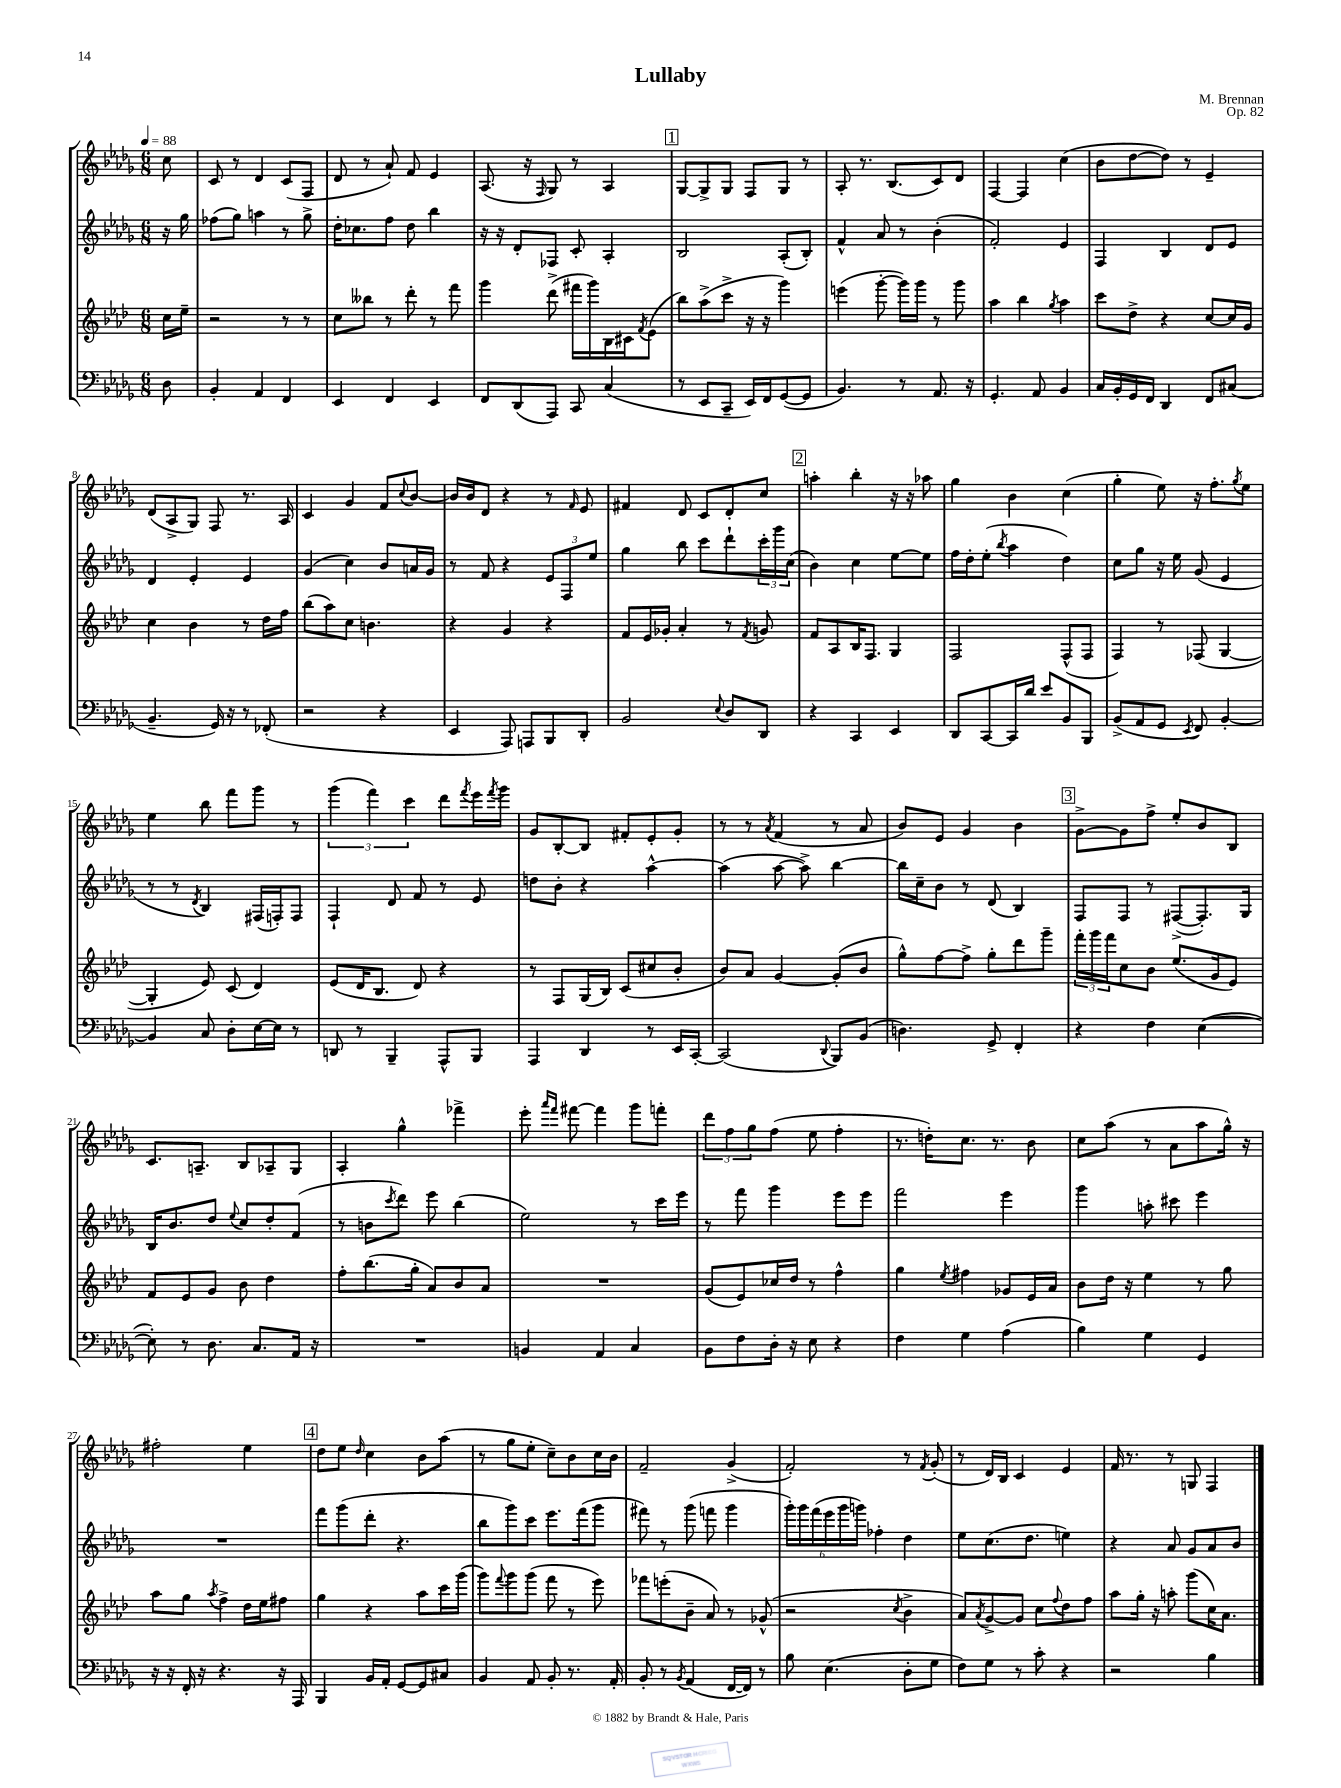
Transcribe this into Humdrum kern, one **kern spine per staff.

**kern	**kern	**kern	**kern
*part4	*part3	*part2	*part1
*staff4	*staff3	*staff2	*staff1
*clefF4	*clefG2	*clefG2	*clefG2
*k[b-e-a-d-g-]	*k[b-e-a-d-]	*k[b-e-a-d-g-]	*k[b-e-a-d-g-]
*M6/8	*M6/8	*M6/8	*M6/8
*MM88	*MM88	*MM88	*MM88
=	=	=	=
8D-\	16cc\LL	16r	8cc\
.	16ee-~\JJ	16gg-\	.
=1	=1	=1	=1
4BB-'/	2r	(8ff-X\L	8c/
.	.	8gg-\J)	8r
4AA-/	.	4aan\	4d-/
4FF/	8r	8r	(8c/L
.	8r	8gg-^\	8F/J
=2	=2	=2	=2
4EE-/	8cc\L	16dd-'\KL	8d-/
.	.	8.cc-X\	.
.	8bb--X\J	.	8r
4FF/	8r	8ff\J	8a-`/)
.	8ddd-'\	8dd-\	8f/
4EE-/	8r	4bb-\	4e-/
.	8fff\	.	.
=3	=3	=3	=3
8FF/L	4ggg\	16r	(8.A-/
.	.	16r	.
(8DD-/	.	8d-'/L	.
.	.	.	16r
.	.	.	16qqF/
8AAA-/J)	(8ddd-^\	8F-X/J	8G-/)
8CC/	16fff#X\LL	8c'/	8r
.	16ggg\)	.	.
(4C/	16B-\	4A-'/	4A-/
.	16c#X\J	.	.
.	8qf/	.	.
.	(8e-\J	.	.
!!LO:REH:place=s1:t=1
=4	=4	=4	=4
8r	8bb-\L)	2B-/	[8G-/L
8EE-/L	(8aa-^\	.	8G-^/]
8CC~/J	8ccc^\J	.	8G-/J
16EE-/LL)	16r	.	8F/L
16FF/J	16r	.	.
([8GG-/	4ggg\)	(8A-'/L	8G-/J
8GG-/J]	.	8B-'/J)	8r
=5	=5	=5	=5
4.BB-/)	(4eeen\	4f^^/	8A-'/
.	.	.	8.r
.	[8ggg'\	8a-/	.
.	.	.	(8.B-/L
8r	16ggg\LL])	8r	.
.	16ggg\JJ	.	.
8.AA-/	8r	(4b-'\	8c/)
.	8ggg\	.	8d-/J
16r	.	.	.
=6	=6	=6	=6
4.GG-'/	4aa-\	2f'/)	[4F/
.	4bb-\	.	4F/]
8AA-/	.	.	.
.	8qgg/	.	.
4BB-/	4aa-\	4e-/	(4cc\
=7	=7	=7	=7
16C/LL	8ccc\L	4F/	8b-\L
16BB-'/	.	.	.
16GG-/	8dd-^\J	.	[8dd-\
16FF/JJ	.	.	.
4DD-/	4r	4B-/	8dd-\J])
.	.	.	8r
8FF/L	[8cc/L	8d-/L	4e-~/
(8C#X/J	16cc/L]	8e-/J	.
.	16g/JJ	.	.
!!LO:LB:g=z
=8	=8	=8	=8
4.BB-~/	4cc\	4d-/	(8d-/L
.	.	.	8A-^/
.	4b-\	4e-'/	8G-/J)
16GG-/)	.	.	8F/
16r	.	.	.
8r	8r	4e-/	8.r
(8FF-X'/	16dd-\LL	.	.
.	16ff\JJ	.	16A-/
=9	=9	=9	=9
2r	(8bb-\L	(4g-/	4c/
.	8aa-\)	.	.
.	8cc\J	4cc\)	4g-/
.	4.bn\	.	.
4r	.	8b-/L	8f/L
.	.	.	8qqcc/
.	.	16an/L	[8b-/J
.	.	16g-/JJ	.
=10	=10	=10	=10
4EE-/	4r	8r	16b-/LL]
.	.	.	16b-/J
.	.	8f/	8d-/J
8AAA-/)	4g/	4r	4r
8AAAn/L	.	.	.
8BBB-/	4r	12e-/L	8r
.	.	12F/	.
.	.	.	16qqf/
8DD-'/J	.	.	8e-/
.	.	12ee-/J	.
=11	=11	=11	=11
2BB-/	8f/L	4gg-\	4f#X/
.	16e-/L	.	.
.	16g-X'/JJ	.	.
.	4a-'/	8bb-\	8d-/
.	.	8ccc\L	8c/L
8qqE-/	.	.	.
8D-/L	8r	8ddd-`\	8d-'/
.	8qf/	.	.
8DD-/J	8gn/	24ccc'\L	8cc/J
.	.	24ggg-\	.
.	.	(24cc\JJ	.
!!LO:REH:place=s1:t=2
=12	=12	=12	=12
4r	8f/L	4b-\)	4aan'\
.	8A-/	.	.
4CC/	16B-/K	4cc\	4bb-'\
.	8.F/J	.	.
4EE-/	4G/	[8ee-\L	16r
.	.	.	16r
.	.	8ee-\J]	8aa-X\
=13	=13	=13	=13
8DD-/L	2F/	16ff\LL	4gg-\
.	.	16dd-'\J	.
[8CC/	.	(8ee-'\J	.
.	.	8qbb-/	.
16CC/L]	.	4aa-\	4b-\
16d-/JJ	.	.	.
8e-/L	.	.	.
8BB-/	(8F^^/L	4dd-\)	(4cc\
8BBB-/J	8F/J	.	.
=14	=14	=14	=14
(8BB-^/L	4F/)	8cc\L	4gg-'\
8AA-/	.	8gg-\J	.
8GG-/J	8r	16r	8ee-\)
.	.	16ee-\	.
8qEE-/	.	.	.
8FF/)	(8F-X/	(8g-/	16r
.	.	.	8.ff'\L
[4BB-'/	[4G/	4e-/	.
.	.	.	8qgg-/
.	.	.	8ee-\J
!!LO:LB:g=z
=15	=15	=15	=15
4BB-/]	4G'/]	8r	4ee-\
.	.	8r	.
.	.	8qd-/	.
8C/	8e-/)	4B-/)	8bb-\
8D-'\L	(8c/	.	8fff\L
[16E-\L	4d-/)	(16F#X/LL	8ggg-\J
16E-\JJ]	.	16Fn'/J)	.
8r	.	8F/J	8r
=16	=16	=16	=16
8DDn/	(8e-/L	4F`/	(6ggg-\
8r	16d-/K	.	.
.	.	.	6fff\)
.	8.B-/J	.	.
4BBB-~/	.	8d-/	.
.	.	.	6ccc\
.	8d-/)	8f/	.
8AAA-^^/L	4r	8r	8ddd-\L
.	.	.	8qfff/
8BBB-/J	.	8e-/	16eee-\L
.	.	.	8qfff/
.	.	.	16ggg-\JJ
=17	=17	=17	=17
4AAA-/	8r	8ddn\L	8g-/L
.	8F/L	8b-'\J	[8B-'/
4DD-/	(16G/L	4r	8B-/J]
.	16B-/JJ)	.	.
.	(8c/L	.	8f#X'/L
8r	8cc#X/	[4aa-^^\	8e-'/
16EE-/LL	8b-'/J	.	8g-'/J
[16CC'/JJ	.	.	.
=18	=18	=18	=18
(2CC/]	8b-/L)	(4aa-\]	8r
.	8a-/J	.	8r
.	.	.	8qa-/
.	[4g/	[8aa-\	(4f/
.	.	8aa-^\])	.
8qqDD-/	.	.	.
8BBB-/L)	(8g'/L]	[4bb-\	8r
(8BB-/J	8b-/J	.	8a-/
=19	=19	=19	=19
4.Dn\)	8gg^^\L)	16bb-\LL]	8b-/L)
.	.	16cc~\J	.
.	[8ff\	8b-\J	8e-/J
.	8ff^\J]	8r	4g-/
8GG-^/	8gg'\L	(8d-/	.
4FF'/	8ddd-\	4B-/)	4b-\
.	8ggg~\J	.	.
!!LO:REH:place=s1:t=3
=20	=20	=20	=20
4r	24fff'\LL	8F/L	[8g-^\L
.	24ggg\	.	.
.	24fff\J	.	.
.	8cc\	8F/J	8g-\]
4F\	8b-\J	8r	8ff^\J
.	(8.ee-/L	([8F#X^/L	8ee-'/L
([4E-\	.	8.F#'/])	8b-/
.	16g/k	.	.
.	8e-/J)	.	8B-/J
.	.	16G-/Jk	.
!!LO:LB:g=z
=21	=21	=21	=21
8E-'\])	8f/L	16B-/KL	8.c/L
.	.	8.b-/	.
8r	8e-/	.	.
.	.	.	8.An~/J
8.D-\	8g/J	8dd-/J	.
.	.	8qqee-/	.
.	8b-\	8cc/L	8B-/L
8.C/L	.	.	.
.	4dd-\	8dd-'/	8A-X~/
16AA-/Jk	.	(8f/J	8G-/J
16r	.	.	.
=22	=22	=22	=22
2.r	8ff'\L	8r	4A-'/
.	(8.bb-\	8bn\L	.
.	.	8qccc/	.
.	.	8ddd-\J)	4gg-^^\
.	16gg'\Jk	.	.
.	8a-/L)	8eee-\	.
.	8b-/	(4bb-\	4fff-X^\
.	8a-/J	.	.
=23	=23	=23	=23
4BBn/	2.r	2ee-\)	8eee-'\
.	.	.	16qqaaa-/LL
.	.	.	16qqfff/JJ
.	.	.	[8fff#X\
4AA-/	.	.	4fff#\]
4C/	.	8r	8ggg-\L
.	.	16ccc\LL	8fffn'\J
.	.	16eee-\JJ	.
=24	=24	=24	=24
8BB-\L	(8g/L	8r	12ddd-\L
.	.	.	12ff\
8F\	8e-/)	8fff\	.
.	.	.	12gg-\
16D-'\Jk	16cc-X/L	4ggg-\	(8ff\J
16r	16dd-/JJ	.	.
8E-\	8r	.	8ee-\
4r	4ff^^\	8eee-\L	4ff'\
.	.	8eee-\J	.
=25	=25	=25	=25
4F\	4gg\	2fff\	8.r
.	.	.	16ddn'\KL)
.	8qee-/	.	.
4G-\	4ff#X\	.	8.cc\J
.	.	.	8.r
(4A-\	8g-X/L	4eee-\	.
.	16e-/L	.	8b-\
.	16a-/JJ	.	.
=26	=26	=26	=26
4B-\)	8b-\L	4ggg-\	8cc\L
.	16dd-\Jk	.	(8aa-\J
.	16r	.	.
4G-\	4ee-\	8aan'\	8r
.	.	8ccc#X\	8a-\L
4GG-/	8r	4eee-\	8aa-\
.	8gg\	.	16gg-^^\Jk)
.	.	.	16r
!!LO:LB:g=z
=27	=27	=27	=27
16r	8aa-\L	2.r	2ff#X'\
16r	.	.	.
16FF'/	8gg\J	.	.
16r	.	.	.
.	8qaa-/	.	.
4.r	4ff^\	.	.
.	16dd-\LL	.	4ee-\
.	16ee-\J	.	.
16r	8ff#X\J	.	.
16AAA-/	.	.	.
!!LO:REH:place=s1:t=4
=28	=28	=28	=28
4BBB-/	4gg\	8fff\L	8dd-\L
.	.	(8ggg-\	8ee-\J
.	.	.	16qqdd-/
16BB-/LL	4r	8ddd-'\J	4cc\
16AA-'/JJ	.	.	.
[8GG-/L	.	4.r	.
8GG-/]	8aa-\L	.	8b-\L
8C#X/J	16ccc\L	.	(8aa-\J
.	(16ggg\JJ	.	.
=29	=29	=29	=29
4BB-/	8ggg\L)	8bb-\L	8r
.	8qqfff/	.	.
.	8ggg\	8ggg-\)	8gg-\L
8AA-/	(8ggg\J	8ccc\J	8ee-'\J
8BB-'/	8fff\	8.eee-\L	8cc~\L)
8.r	8r	.	8b-\
.	.	(16fff\k	.
.	8eee-\)	8ggg-\J	16cc\L
16AA-'/	.	.	16b-\JJ
=30	=30	=30	=30
8BB-'/	8fff-X\L	8fff#X\)	2f~/
8r	(8eeen'\	8r	.
8qBB-/	.	.	.
(4AA-/	8b-~\J	(8ggg-\	.
.	8a-/)	8fffn\	.
[16FF/LL	8r	4ggg-\	(4g-^/
16FF/JJ])	.	.	.
8r	(8g-X^^/	.	.
=31	=31	=31	=31
8B-\	2r	24ggg-'\LL)	2f'/)
.	.	24ggg-\	.
.	.	(24fff\	.
(4.E-\	.	24eee-\	.
.	.	24ggg-\	.
.	.	24gggn\JJ)	.
.	.	4ff-X'\	.
.	8qcc/	.	.
8D-'\L	4b-^\	4dd-\	8r
.	.	.	8qf/
8G-\J	.	.	(8g-'/
=32	=32	=32	=32
8F\L)	8a-/L)	8ee-\L	8r
.	8qa-/	.	.
8G-\J	[8g^/	(8.cc\	16d-/LL)
.	.	.	16B-/JJ
8r	8g/J]	.	4c/
.	.	8.dd-\J	.
8c'\	8cc\L	.	.
.	8qqff/	.	.
4r	8dd-\	4een\)	4e-/
.	8ff\J	.	.
=33	=33	=33	=33
2r	8aa-\L	4r	16f/
.	.	.	8.r
.	16gg'\Jk	.	.
.	16r	.	.
.	8aan'\	8a-/	8r
.	(8ggg\L	8g-/L	8Gn/
4B-\	16cc\K)	8a-/	4F/
.	8.a-\J	.	.
.	.	8b-/J	.
==	==	==	==
*-	*-	*-	*-
